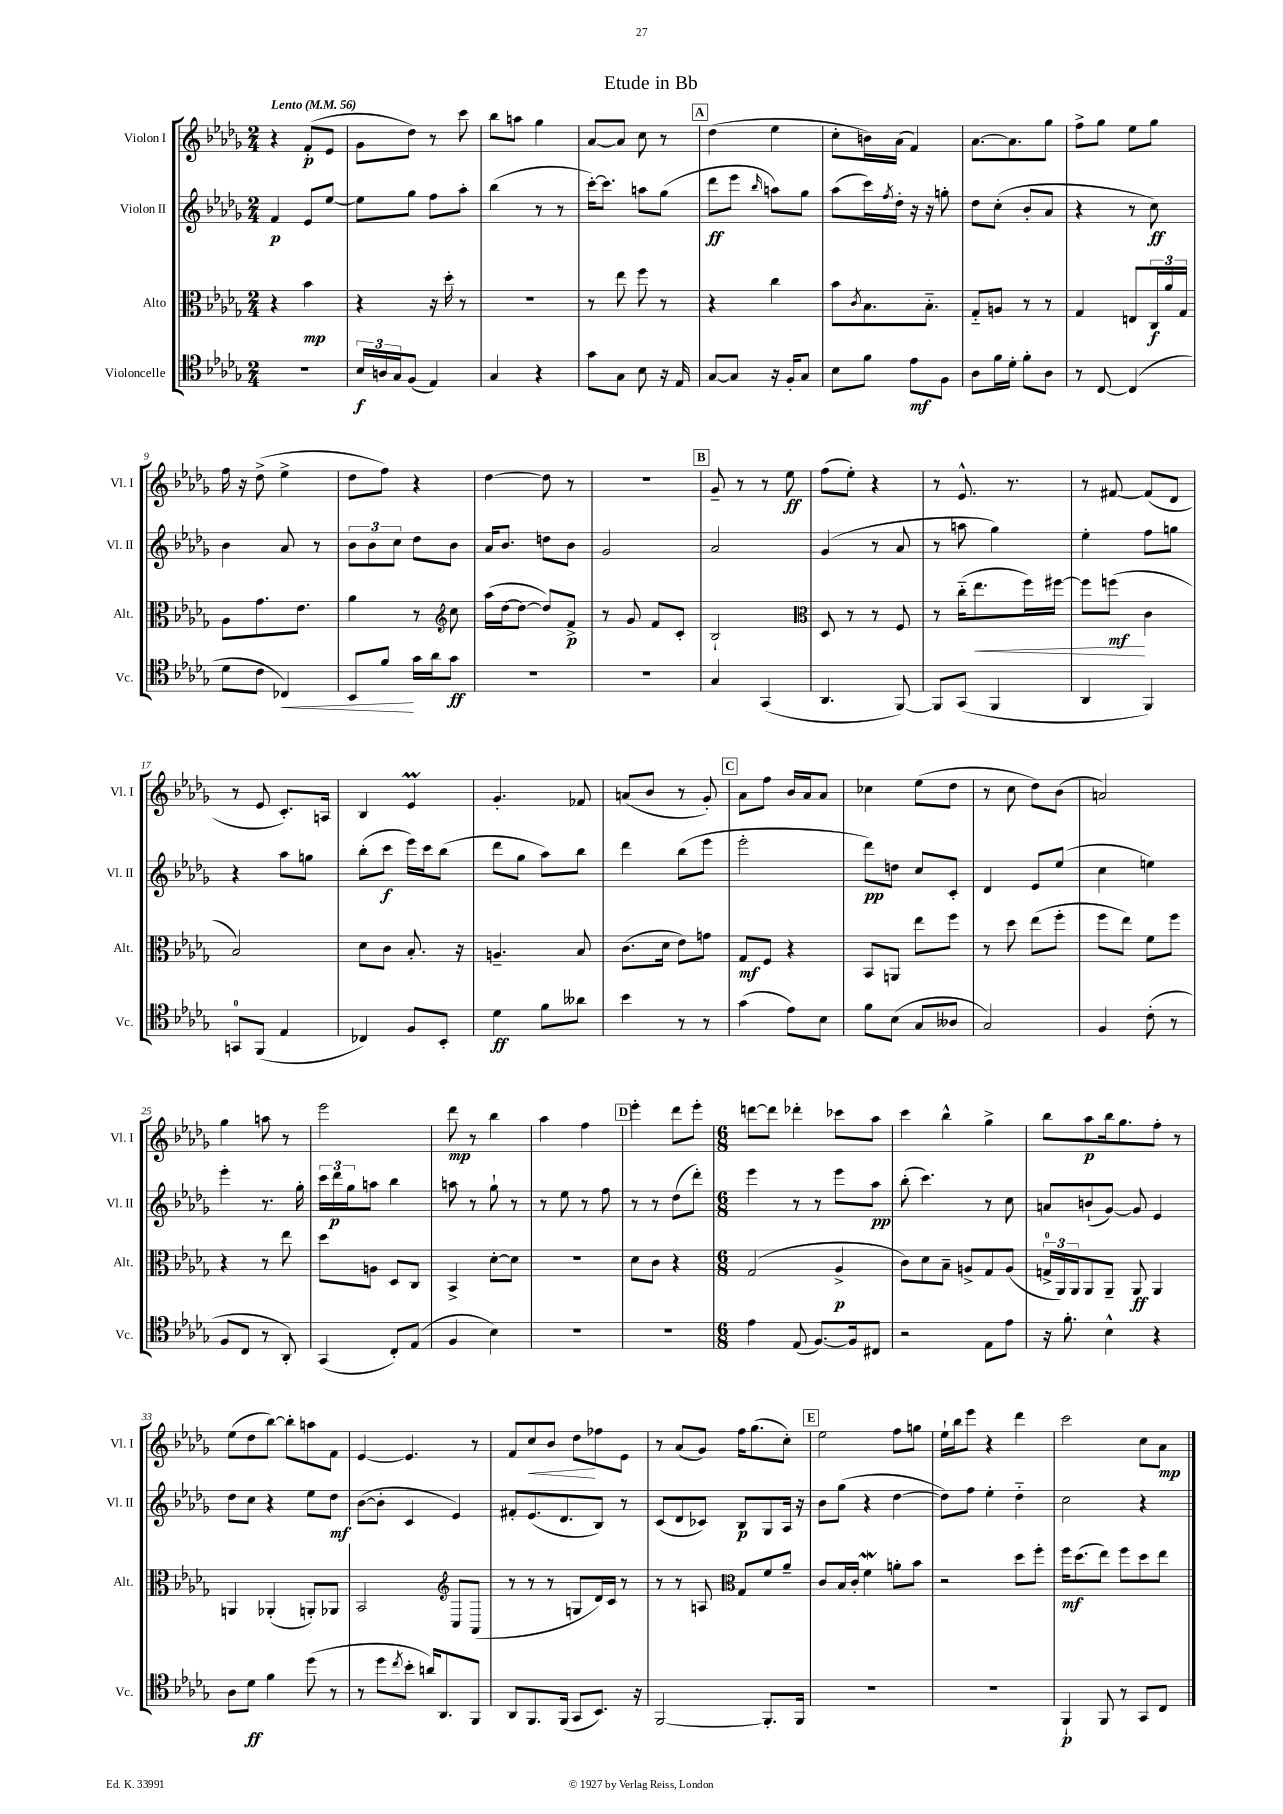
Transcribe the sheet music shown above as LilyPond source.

\header { title = "Etude in Bb" }
<<
\new StaffGroup <<
\new Staff = "s0" \with { instrumentName = "Violon I" shortInstrumentName = "Vl. I" } {
    \clef treble \key des \major \numericTimeSignature \time 2/4 \tempo "Lento" 4 = 56
    r4 f'8-.\p( ees'8 |
    ges'8 des''8) r8 c'''8 |
    bes''8 a''8 ges''4 |
    aes'8~ aes'8 c''8 r8 |
    \mark \markup { \box "A" } des''4( ees''4 |
    c''8-. b'16) aes'16( f'4) |
    aes'8.~ aes'8. ges''8 |
    f''8-> ges''8 ees''8 ges''8 |
    f''16 r16 des''8->( ees''4-> |
    des''8 f''8) r4 |
    des''4~ des''8 r8 |
    R2 |
    \mark \markup { \box "B" } ges'8-- r8 r8 ees''8\ff |
    f''8( ees''8-.) r4 |
    r8 ees'8.-^ r8. |
    r8 fis'8~ fis'8( des'8 |
    r8 ees'8 c'8.-.) a16 |
    bes4 ees'4\prall |
    ges'4.-. fes'8 |
    a'8( bes'8 r8 ges'8-.) |
    \mark \markup { \box "C" } aes'8 f''8 bes'16 aes'16 aes'8 |
    ces''4 ees''8( des''8 |
    r8 c''8 des''8) bes'8( |
    a'2) |
    ges''4 a''8 r8 |
    ees'''2 |
    des'''8\mp r8 bes''4 |
    aes''4 f''4 |
    \mark \markup { \box "D" } ees'''4-. des'''8 ees'''8-. |
    \numericTimeSignature \time 6/8 d'''8~ d'''8 des'''4-. ces'''8 aes''8 |
    c'''4 bes''4-^ ges''4-> |
    bes''8 aes''8\p bes''16 ges''8. f''8-. r8 |
    ees''8( des''8 bes''8~) bes''8-. a''8 f'8 |
    ees'4~ ees'4. r8 |
    f'8 c''8\< bes'8 des''8\! fes''8 ees'8 |
    r8 aes'8( ges'8) f''16 ges''8.( c''8-.) |
    \mark \markup { \box "E" } ees''2 f''8 g''8 |
    ees''16-! bes''16 ees'''8 r4 des'''4 |
    c'''2 c''8 aes'8\mp \bar "|." |
}
\new Staff = "s1" \with { instrumentName = "Violon II" shortInstrumentName = "Vl. II" } {
    \clef treble \key des \major \numericTimeSignature \time 2/4
    f'4\p ees'8 ees''8~ |
    ees''8 ges''8 f''8 aes''8-. |
    bes''4( r8 r8 |
    c'''16~-.) c'''8. a''8 ges''8( |
    \mark \markup { \box "A" } des'''8\ff ees'''8 \grace { bes''16 } a''8) ges''8 |
    aes''8( c'''16) \acciaccatura { f''8 } des''16-. r16 r16 g''8-. |
    des''8 c''8-.( bes'8-. aes'8 |
    r4 r8 c''8\ff) |
    bes'4 aes'8 r8 |
    \tuplet 3/2 { bes'8 bes'8 c''8 } des''8 bes'8 |
    aes'16 bes'8. d''8 bes'8 |
    ges'2 |
    \mark \markup { \box "B" } aes'2 |
    ges'4( r8 aes'8 |
    r8 a''8 ges''4) |
    ees''4-. f''8 g''8 |
    r4 aes''8 g''8 |
    bes''8-.( c'''8\f ees'''16) c'''16 bes''8( |
    des'''8 ges''8 aes''8) bes''8 |
    des'''4 bes''8( ees'''8 |
    \mark \markup { \box "C" } ees'''2-. |
    des'''8\pp) d''8 c''8 c'8-. |
    des'4 ees'8 ees''8( |
    c''4 e''4) |
    ees'''4-. r8. ges''16-. |
    \tuplet 3/2 { c'''16 des'''16\p ges''16 } a''8 bes''4 |
    a''8 r8 ges''8-! r8 |
    r8 ees''8 r8 f''8 |
    \mark \markup { \box "D" } r8 r8 des''8( des'''8-.) |
    \numericTimeSignature \time 6/8 ees'''4 r8 r8 ees'''8 aes''8\pp |
    bes''8-.( c'''4.) r8 c''8 |
    a'8 b'8-!( ges'8~) ges'8 ees'4 |
    des''8 c''8 r4 ees''8 des''8\mf |
    bes'8~( bes'8-. c'4 ees'4) |
    fis'8-. ees'8.( des'8. bes8) r8 |
    c'8( des'8 ces'8) bes8\p ges8 aes16 r16 |
    \mark \markup { \box "E" } bes'8 ges''8( r4 des''4~ |
    des''8) f''8 ees''4-. des''4-_ |
    c''2 r4 \bar "|." |
}
\new Staff = "s2" \with { instrumentName = "Alto" shortInstrumentName = "Alt." } {
    \clef alto \key des \major \numericTimeSignature \time 2/4
    r4 bes'4\mp |
    r4 r16 des''16-. r8 |
    r2 |
    r8 ees''8 f''8 r8 |
    \mark \markup { \box "A" } r4 c''4 |
    bes'8 \acciaccatura { c'8 } bes8. bes8.-_ |
    ges8-_ a8 r8 r8 |
    ges4 e8 \tuplet 3/2 { c16\f aes'16 ges16 } |
    aes8 ges'8. ees'8. |
    aes'4 r8 c''8 |
    \clef treble aes''16( des''16~ des''8~ des''8) f'8->\p |
    r8 ges'8 f'8 c'8-. |
    \mark \markup { \box "B" } bes2-! |
    \clef alto des8 r8 r8 f8 |
    r8 c''16-_( ees''8.\< f''16) fis''16~ |
    fis''8 f''8\mf\!( c'4 |
    bes2) |
    des'8 c'8 bes8.-. r16 |
    a4.-- bes8 |
    c'8.( des'16 ees'8) g'8 |
    \mark \markup { \box "C" } ges8\mf f8 r4 |
    bes,8 a,8 ees''8 f''8 |
    r8 des''8 ees''8( f''8-. |
    f''8 ees''8) f'8 f''8 |
    r4 r8 ees''8 |
    des''8 a8 des8 c8 |
    bes,4-> des'8~-. des'8 |
    r2 |
    \mark \markup { \box "D" } des'8 c'8 r4 |
    \numericTimeSignature \time 6/8 ges2( aes4->\p |
    c'8) des'8 bes8-- a8-> ges8 a8( |
    \tuplet 3/2 { g16-0-> aes,16) aes,16 } aes,8 aes,8-- aes,8\ff aes,4 |
    a,4 aes,4-.( a,8-.) aes,8 |
    bes,2 c8 aes,8( |
    \clef treble r8 r8 r8 g8 des'16) c'16 r8 |
    r8 r8 a8 ges8 f'8 aes'8-- |
    \mark \markup { \box "E" } \clef alto c'8 bes16 c'16-. f'4\mordent a'8-. bes'8 |
    r2 des''8 f''8-. |
    f''16\mf des''8.( ees''8) f''8 des''8 ees''8 \bar "|." |
}
\new Staff = "s3" \with { instrumentName = "Violoncelle" shortInstrumentName = "Vc." } {
    \clef tenor \key des \major \numericTimeSignature \time 2/4
    r2 |
    \tuplet 3/2 { bes16\f a16 ges16 } f8( ees4) |
    ges4 r4 |
    ges'8 ges8 bes8 r16 ees16 |
    \mark \markup { \box "A" } ges8~ ges8 r16 f16-. ges8 |
    bes8 f'8 ees'8\mf f8 |
    aes8 f'16 des'16-. f'8-. aes8 |
    r8 c8~ c4( |
    des'8 c'8 ces4\<) |
    bes,8 f'8\! ges'16 aes'16 ges'8\ff |
    R2 |
    R2 |
    \mark \markup { \box "B" } ges4 ges,4( |
    aes,4. f,8~) |
    f,8 ges,8( f,4 |
    aes,4 f,4) |
    g,8-0 f,8( ees4 |
    ces4) f8 bes,8-. |
    des'4\ff f'8 aeses'8 |
    bes'4 r8 r8 |
    \mark \markup { \box "C" } ges'4( ees'8) bes8 |
    f'8 bes8( ges8 aeses8 |
    ges2) |
    f4 c'8-.( r8 |
    f8 c8 r8 aes,8-.) |
    ges,4( c8-.) ees8( |
    f4 bes4) |
    R2 |
    \mark \markup { \box "D" } R2 |
    \numericTimeSignature \time 6/8 ees'4 ees8( f8.~) f16 cis8 |
    r2 ees8 ees'8 |
    r16 f'8.-. bes4-^ r4 |
    aes8 des'8\ff f'4 des''8( r8 |
    r8 des''8 \acciaccatura { c''8 } bes'8-. a'16) aes,8. f,8 |
    aes,8 f,8. f,16( ges,8 bes,8.) r16 |
    f,2~ f,8.-. f,16 |
    \mark \markup { \box "E" } R2. |
    R2. |
    f,4-!\p f,8 r8 ges,8 c8 \bar "|." |
}
>>
>>
